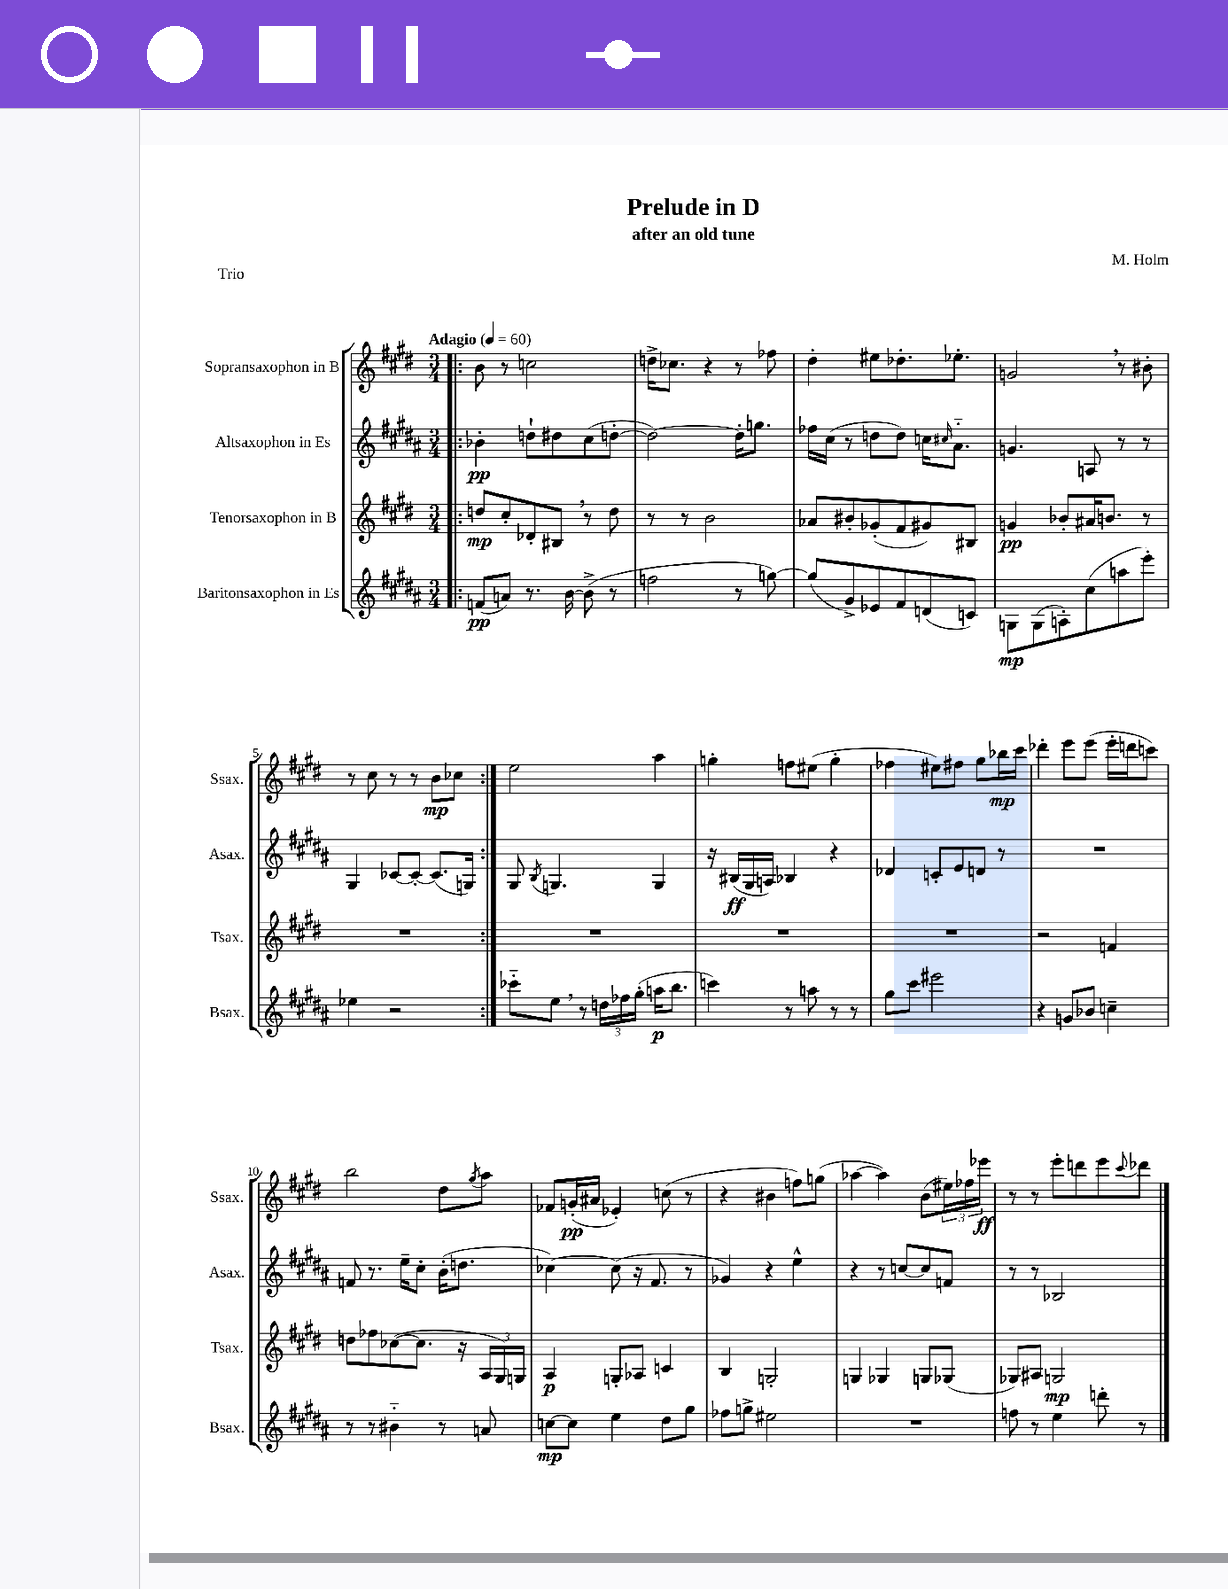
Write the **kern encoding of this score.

**kern	**kern	**kern	**kern
*staff4	*staff3	*staff2	*staff1
*clefG2	*clefG2	*clefG2	*clefG2
*k[f#c#g#d#a#]	*k[f#c#g#d#]	*k[f#c#g#d#a#]	*k[f#c#g#d#]
*M3/4	*M3/4	*M3/4	*M3/4
*MM60	*MM60	*MM60	*MM60
=!|:	=!|:	=!|:	=!|:
(8f	8dd	4b-'	8b
8a)	8cc#'	.	8r
8.r	8d-'	8dd`	2cc
.	8B#	8dd#	.
[16b	.	.	.
(8b^]	8r	(8cc#	.
8r	8dd	[8dd'	.
=	=	=	=
2ff	8r	2dd_)	16dd^
.	.	.	8.cc-
.	8r	.	.
.	2b	.	4r
8r	.	16dd']	8r
.	.	8.gg	.
[8gg)	.	.	8ff-
=	=	=	=
(8gg]	8a-	16ff-	4dd#'
.	.	(16cc#	.
8g#^)	8b#'	8r	.
8e-	(8g-'	8dd	8ee#
8f#	8f#	8dd)	8.dd-'
(8d	8g#)	16cc	.
.	.	16qqcc#	.
.	.	8.a#'~	8.ee-'
8c)	8B#	.	.
=	=	=	=
8G	4g	4.g	2g
(8G	.	.	.
8A')	8b-'	.	.
(8cc#	16a#	8A	.
.	8.b	.	.
8aa	.	8r	8r
8eee')	8r	8r	8b#'
=	=	=	=
4ee-	2.r	4G#	8r
.	.	.	8cc#
2r	.	[8c-	8r
.	.	8c-'_	8r
.	.	(8.c-]	8b
.	.	.	8cc-
.	.	16G)	.
=:|!	=:|!	=:|!	=:|!
8ccc-'~	2.r	8G#	2ee
.	.	8qB	.
8ee	.	4.G	.
8r	.	.	.
24dd	.	.	.
24ff-	.	.	.
(24gg#'	.	.	.
16aa	.	4G	4aa
8.bb	.	.	.
=	=	=	=
4ccc)	2.r	16r	4gg'
.	.	(16B#	.
.	.	16G#	.
.	.	16A)	.
8r	.	4B-	8ff
8aa	.	.	(8ee#
8r	.	4r	4gg'
8r	.	.	.
=	=	=	=
8gg#	2.r	4d-	4ff-
8ccc#	.	.	.
2eee#	.	8c'	8ee#)
.	.	8e	8ff#
.	.	8d	8gg#
.	.	8r	16bb-
.	.	.	16ccc#
=	=	=	=
4r	2r	2.r	4ddd-'
8g	.	.	8eee
8b-	.	.	(8eee
4cc~	4f	.	16eee'
.	.	.	16ddd
.	.	.	8ccc)
=	=	=	=
8r	8dd	8f	2bb
8r	8ff-	8.r	.
4b#'~	([8cc-	.	.
.	.	16ee~	.
.	8.cc-]	8cc#'	.
8r	.	(16b'	8dd#
.	16r	8.dd	.
.	.	.	8qgg#
8a	24A	.	8aa
.	24G#)	.	.
.	24G	.	.
=	=	=	=
[8cc	4A	[4cc-)	8f-
8cc]	.	.	(16g'
.	.	.	16a#
4ee	8G'	(8cc-]	4e-')
.	8A-	16r	.
.	.	8.f#	.
8dd#	4c	.	(8cc
8gg#	.	8r	8r
=	=	=	=
8ff-	4B	4g-)	4r
8gg^	.	.	.
2ee#	2G'	4r	4b#
.	.	4ee^^	8ff)
.	.	.	(8gg
=	=	=	=
2.r	4G	4r	[4aa-
.	4G-	8r	4aa-])
.	.	[8cc	.
.	8G	8cc]	(8b
.	(8G-	8f	24ee#)
.	.	.	24ff-
.	.	.	24eee-
=	=	=	=
8ff	8G-)	8r	8r
8r	8A#	8r	8r
4ee	2G	2B-	8eee'
.	.	.	8ddd
8ddd'	.	.	8eee
.	.	.	8qqccc#
8r	.	.	8ddd-
==	==	==	==
*-	*-	*-	*-
